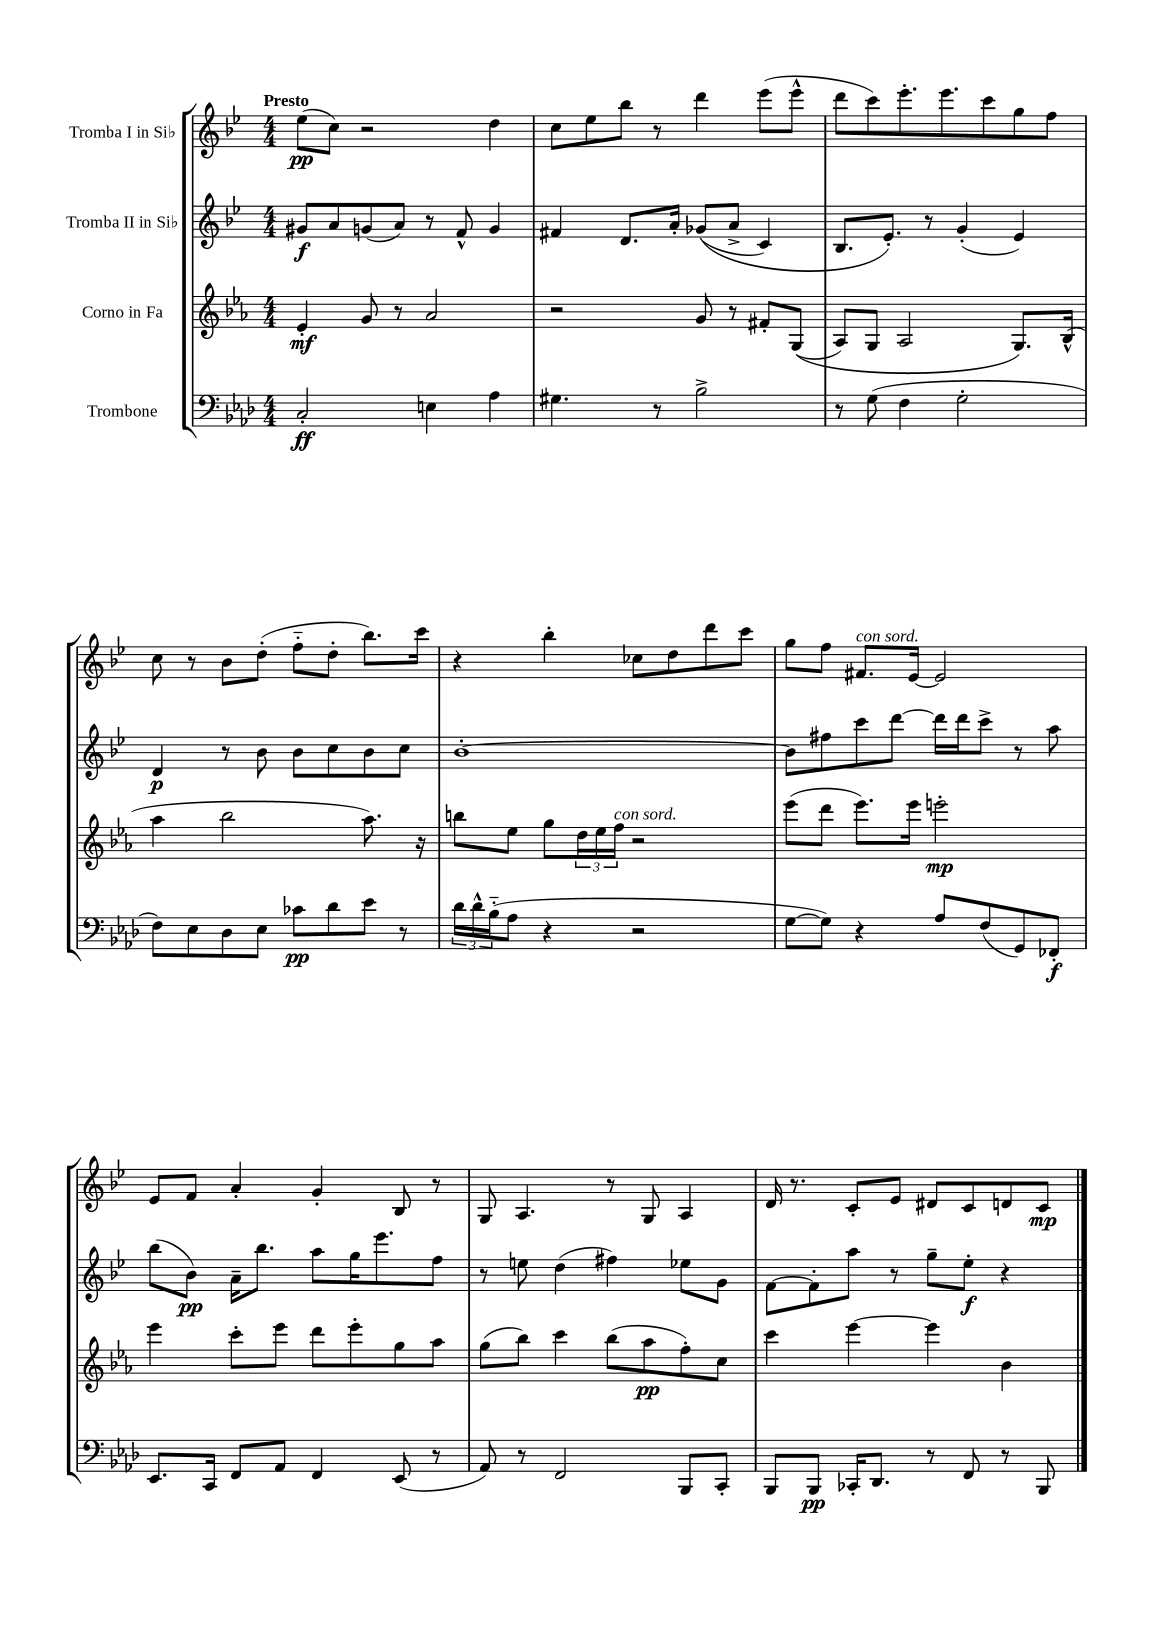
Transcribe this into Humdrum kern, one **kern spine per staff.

**kern	**dynam	**kern	**dynam	**kern	**dynam	**kern	**dynam
*part4	*part4	*part3	*part3	*part2	*part2	*part1	*part1
*staff4	*staff4	*staff3	*staff3	*staff2	*staff2	*staff1	*staff1
*I"Trombone	*	*I"Corno in Fa	*	*I"Tromba II in Si♭	*	*I"Tromba I in Si♭	*
*clefF4	*	*clefG2	*	*clefG2	*	*clefG2	*
*k[b-e-a-d-]	*	*k[b-e-a-]	*	*k[b-e-]	*	*k[b-e-]	*
*M4/4	*	*M4/4	*	*M4/4	*	*M4/4	*
=1	=1	=1	=1	=1	=1	=1	=1
!	!	!	!	!	!	!LO:TX:a:B:t=Presto	!
2C'/	ff	4e-'/	mf	8g#X/L	f	(8ee-\L	pp
.	.	.	.	8a/	.	8cc\J)	.
.	.	8g/	.	(8gn/	.	2r	.
.	.	8r	.	8a/J)	.	.	.
4En\	.	2a-/	.	8r	.	.	.
.	.	.	.	8f^^/	.	.	.
4A-\	.	.	.	4g/	.	4dd\	.
=2	=2	=2	=2	=2	=2	=2	=2
4.G#X\	.	2r	.	4f#X/	.	8cc\L	.
.	.	.	.	.	.	8ee-\	.
.	.	.	.	8.d/L	.	8bb-\J	.
8r	.	.	.	.	.	8r	.
.	.	.	.	16a'/Jk	.	.	.
2B-^\	.	8g/	.	((8g-X/L	.	4ddd\	.
.	.	8r	.	8a^/J	.	.	.
.	.	8f#X'/L	.	4c/)	.	(8eee-\L	.
.	.	((8G/J	.	.	.	8eee-^^\J	.
=3	=3	=3	=3	=3	=3	=3	=3
8r	.	8A-/L)	.	8.B-/L	.	8ddd\L	.
(8G\	.	8G/J	.	.	.	8ccc\)	.
.	.	.	.	8.e-'/J)	.	.	.
4F\	.	2A-/	.	.	.	8.eee-'\	.
.	.	.	.	8r	.	.	.
.	.	.	.	.	.	8.eee-\	.
2G'\	.	.	.	(4g'/	.	.	.
.	.	.	.	.	.	8ccc\	.
.	.	8.G/L)	.	4e-/)	.	8gg\	.
.	.	.	.	.	.	8ff\J	.
.	.	(16B-^^/Jk	.	.	.	.	.
!!LO:LB:g=z
=4	=4	=4	=4	=4	=4	=4	=4
8F\L)	.	4aa-\	.	4d/	p	8cc\	.
8E-\	.	.	.	.	.	8r	.
8D-\	.	2bb-\	.	8r	.	8b-\L	.
8E-\J	.	.	.	8b-\	.	(8dd'\J	.
8c-X\L	pp	.	.	8b-\L	.	8ff\L	.
8d-\	.	.	.	8cc\	.	8dd'\J	.
8e-\J	.	8.aa-\)	.	8b-\	.	8.bb-\L)	.
8r	.	.	.	8cc\J	.	.	.
.	.	16r	.	.	.	16ccc\Jk	.
=5	=5	=5	=5	=5	=5	=5	=5
24d-\LL	.	8bbn\L	.	[1b-'	.	4r	.
24d-^^\	.	.	.	.	.	.	.
(24B-\J	.	.	.	.	.	.	.
8A-\J	.	8ee-\J	.	.	.	.	.
4r	.	8gg\L	.	.	.	4bb-'\	.
.	.	24dd\L	.	.	.	.	.
.	.	24ee-\	.	.	.	.	.
!	!	!LO:TX:a:i:t=con sord.	!	!	!	!	!
.	.	24ff\JJ	.	.	.	.	.
2r	.	2r	.	.	.	8cc-X\L	.
.	.	.	.	.	.	8dd\	.
.	.	.	.	.	.	8ddd\	.
.	.	.	.	.	.	8ccc\J	.
=6	=6	=6	=6	=6	=6	=6	=6
[8G\L	.	(8eee-\L	.	8b-\L]	.	8gg\L	.
8G\J])	.	8ddd\J	.	8ff#X\	.	8ff\J	.
!	!	!	!	!	!	!LO:TX:a:i:t=con sord.	!
4r	.	8.eee-\L)	.	8ccc\	.	8.f#X/L	.
.	.	.	.	[8ddd\J	.	.	.
.	.	16eee-\Jk	.	.	.	[16e-/Jk	.
8A-/L	.	2eeen'\	mp	16ddd\LL]	.	2e-/]	.
.	.	.	.	16ddd\J	.	.	.
(8F/	.	.	.	8ccc^\J	.	.	.
8GG/)	.	.	.	8r	.	.	.
8FF-X'/J	f	.	.	8aa\	.	.	.
!!LO:LB:g=z
=7	=7	=7	=7	=7	=7	=7	=7
8.EE-/L	.	4eee-\	.	(8bb-\L	.	8e-/L	.
.	.	.	.	8b-\J)	pp	8f/J	.
16CC/Jk	.	.	.	.	.	.	.
8FF/L	.	8ccc'\L	.	16a~\KL	.	4a'/	.
.	.	.	.	8.bb-\J	.	.	.
8AA-/J	.	8eee-\J	.	.	.	.	.
4FF/	.	8ddd\L	.	8aa\L	.	4g'/	.
.	.	8eee-'\	.	16gg\K	.	.	.
.	.	.	.	8.eee-\	.	.	.
(8EE-/	.	8gg\	.	.	.	8B-/	.
8r	.	8aa-\J	.	8ff\J	.	8r	.
=8	=8	=8	=8	=8	=8	=8	=8
8AA-/)	.	(8gg\L	.	8r	.	8G/	.
8r	.	8bb-\J)	.	8een\	.	4.A/	.
2FF/	.	4ccc\	.	(4dd\	.	.	.
.	.	(8bb-\L	.	4ff#X\)	.	8r	.
.	.	8aa-\	pp	.	.	8G/	.
8BBB-/L	.	8ff'\)	.	8ee-X\L	.	4A/	.
8CC'/J	.	8cc\J	.	8g\J	.	.	.
=9	=9	=9	=9	=9	=9	=9	=9
8BBB-/L	.	4ccc\	.	[8f\L	.	16d/	.
.	.	.	.	.	.	8.r	.
8BBB-/J	pp	.	.	8f'\]	.	.	.
16CC-X'/KL	.	[4eee-\	.	8aa\J	.	8c'/L	.
8.DD-/J	.	.	.	.	.	.	.
.	.	.	.	8r	.	8e-/J	.
8r	.	4eee-\]	.	8gg~\L	.	8d#X/L	.
8FF/	.	.	.	8ee-'\J	f	8c/	.
8r	.	4b-\	.	4r	.	8dn/	.
8BBB-/	.	.	.	.	.	8c/J	mp
==	==	==	==	==	==	==	==
*-	*-	*-	*-	*-	*-	*-	*-
